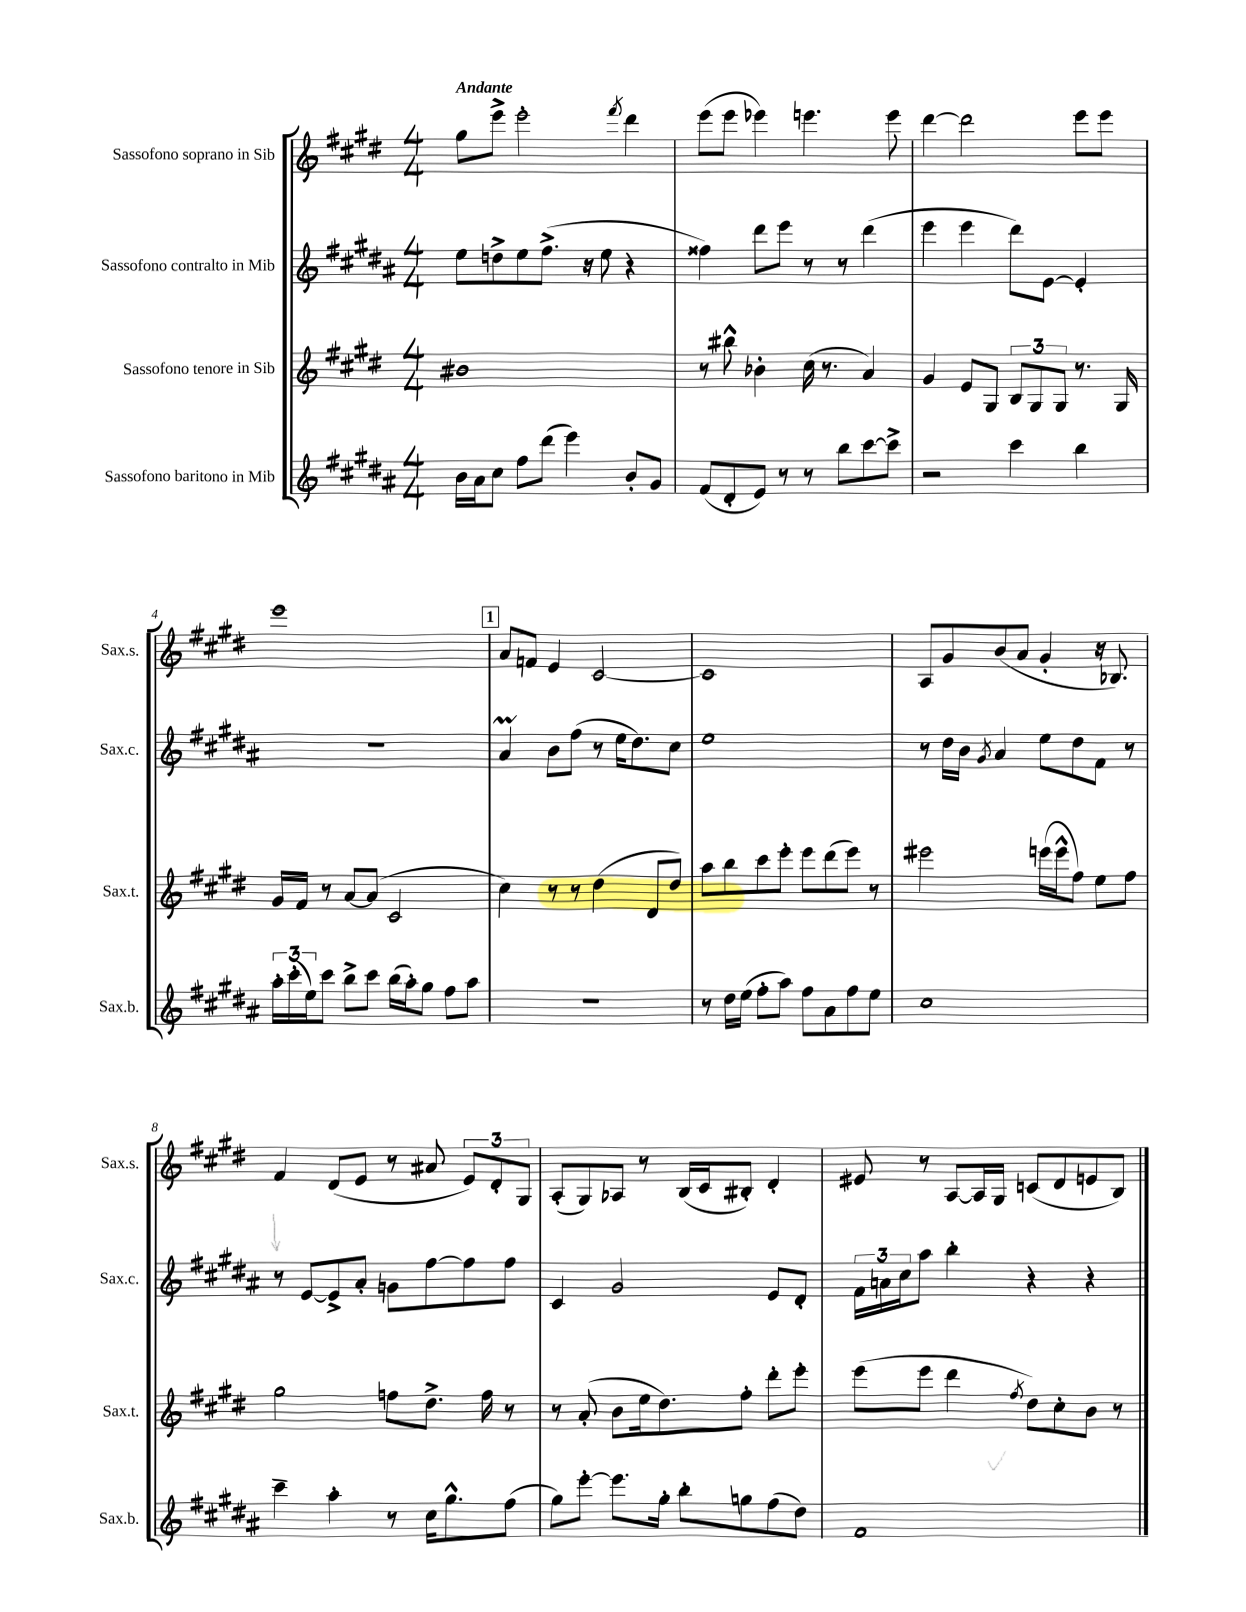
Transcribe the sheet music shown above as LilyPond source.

<<
\new StaffGroup <<
\new Staff = "s0" \with { instrumentName = "Sassofono soprano in Sib" shortInstrumentName = "Sax.s." } {
    \clef treble \key e \major \numericTimeSignature \time 4/4 \tempo "Andante"
    gis''8 e'''8-> e'''2-. \acciaccatura { fis'''8 } dis'''4 |
    e'''8( e'''8 ees'''4) e'''4. e'''8 |
    dis'''4~ dis'''2 e'''8 e'''8 |
    e'''1 |
    \mark \markup { \box "1" } a'8 f'8 e'4 cis'2~ |
    cis'1 |
    a8 gis'8 b'8( a'8 gis'4-. r16 bes8.) |
    fis'4 dis'8( e'8 r8 ais'8 \tuplet 3/2 { e'8) dis'8-. gis8 } |
    a8-.( gis8) aes8 r8 b16( cis'16 bis8-.) dis'4-. |
    eis'8 r8 a8~ a16 gis16 c'8( dis'8 e'8 b8) \bar "|." |
}
\new Staff = "s1" \with { instrumentName = "Sassofono contralto in Mib" shortInstrumentName = "Sax.c." } {
    \clef treble \key b \major \numericTimeSignature \time 4/4
    e''8 d''8-> e''8 fis''8.->( r16 e''8 r4 |
    fisis''4) dis'''8 e'''8 r8 r8 dis'''4( |
    e'''4 e'''4 dis'''8) e'8~ e'4-. |
    R1 |
    \mark \markup { \box "1" } ais'4\prall b'8 fis''8( r8 e''16 dis''8.) cis''8 |
    e''1 |
    r8 dis''16 b'16 \acciaccatura { gis'8 } ais'4 e''8 dis''8 fis'8 r8 |
    r8 e'8~ e'8-> ais'8-. g'8 fis''8~ fis''8 fis''8 |
    cis'4 gis'2 e'8 dis'8-. |
    \tuplet 3/2 { fis'16 a'16 cis''16 } ais''8 b''4-. r4 r4 \bar "|." |
}
\new Staff = "s2" \with { instrumentName = "Sassofono tenore in Sib" shortInstrumentName = "Sax.t." } {
    \clef treble \key e \major \numericTimeSignature \time 4/4
    bis'1 |
    r8 bis''8-^ bes'4-. cis''16( r8. a'4) |
    gis'4 e'8 gis8 \tuplet 3/2 { b8 gis8 gis8 } r8. gis16 |
    gis'16 fis'16 r8 a'8~ a'8( cis'2 |
    \mark \markup { \box "1" } cis''4) r8 r8 dis''4( dis'8 dis''8) |
    a''8 b''8 cis'''8 e'''8-. e'''8 dis'''8( e'''8) r8 |
    eis'''2 e'''16( e'''16-^ fis''8) e''8 fis''8 |
    gis''2 f''8 dis''8.-> f''16 r8 |
    r8 a'8-.( b'8 e''16 dis''8.) fis''8-. dis'''8-. e'''8-. |
    e'''8( e'''8 dis'''4 \acciaccatura { fis''8 } dis''8) cis''8-. b'8 r8 \bar "|." |
}
\new Staff = "s3" \with { instrumentName = "Sassofono baritono in Mib" shortInstrumentName = "Sax.b." } {
    \clef treble \key b \major \numericTimeSignature \time 4/4
    b'16 ais'16 cis''8 fis''8 dis'''8( e'''4) b'8-. gis'8 |
    fis'8( dis'8-. e'8) r8 r8 b''8 cis'''8~ cis'''8-> |
    r2 cis'''4 b''4 |
    \tuplet 3/2 { ais''16-. cis'''16-.( e''16) } cis'''8 b''8-> cis'''8 b''16( ais''16-.) gis''8 fis''8 ais''8 |
    \mark \markup { \box "1" } r1 |
    r8 dis''16 e''16( fis''8-. ais''8) fis''8 ais'8 fis''8 e''8 |
    cis''1 |
    cis'''4-- ais''4-. r8 cis''16 gis''8.-^ fis''8( |
    gis''8) e'''8~-. e'''8. gis''16-. b''8-. g''8 fis''8( dis''8) |
    fis'1 \bar "|." |
}
>>
>>
